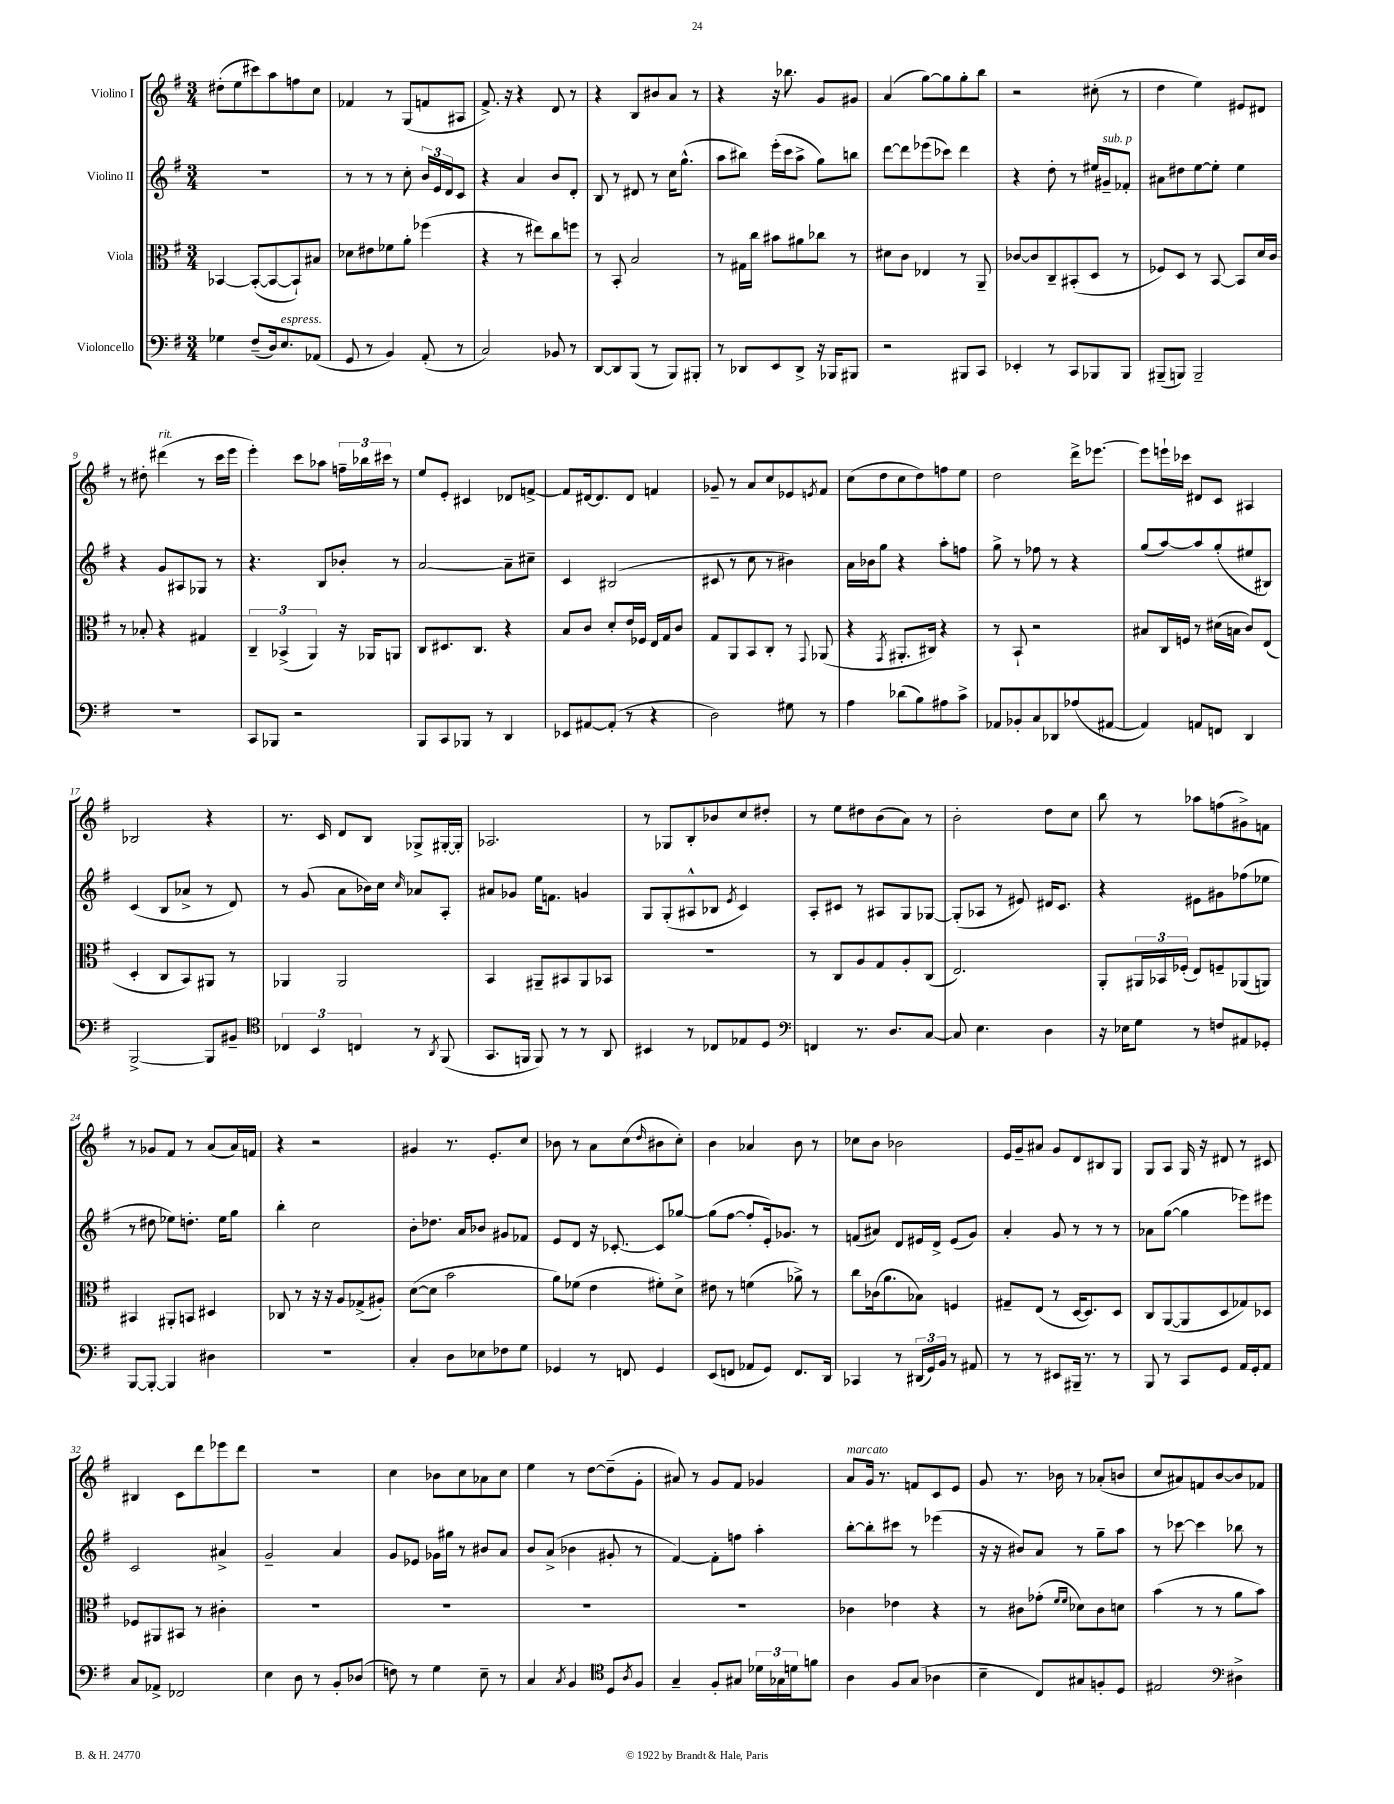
<<
\new StaffGroup <<
\new Staff = "s0" \with { instrumentName = "Violino I" } {
    \clef treble \key g \major \numericTimeSignature \time 3/4
    dis''8-.( e''8 cis'''8) a''8 f''8 c''8 |
    fes'4 r8 g8( f'8 ais8 |
    fis'8.->) r16 r4 d'8 r8 |
    r4 b8 bis'8 a'8 r8 |
    r4 r16 bes''8. g'8 gis'8 |
    a'4( g''8~) g''8 g''8-. b''8 |
    r2 cis''8-.( r8 |
    d''4 e''4) eis'8 dis'8 |
    r8 dis''8-. dis'''4^\markup { \italic "rit." }( r8 c'''16 e'''16 |
    e'''4-.) c'''8 aes''8 \tuplet 3/2 { f''16-- bes''16 cis'''16 } r8 |
    e''8 e'8-. cis'4 des'8 f'8~-> |
    f'8 dis'16~ dis'8. dis'8 f'4 |
    ges'8-- r8 a'8 c''8 ees'8 \acciaccatura { e'8 } fis'8 |
    c''8( d''8 c''8 d''8) f''8 e''8 |
    d''2 d'''16-> ees'''8.~ |
    ees'''8 e'''16-! ces'''16 dis'8 c'8 ais4 |
    bes2 r4 |
    r8. c'16 d'8 b8 ges8-> gis16~-. gis16-. |
    aes2. |
    r8 ges8 b8-. bes'8 c''8 dis''8-. |
    r8 e''8 dis''8 b'8( a'8) r8 |
    b'2-. d''8 c''8 |
    b''8 r8 aes''8 f''8( gis'8->) f'8 |
    r8 ges'8 fis'8 r8 a'8( a'16) f'16 |
    r4 r2 |
    gis'4 r8. e'8.-. c''8 |
    bes'8 r8 a'8 c''8( \grace { d''16 } bis'8 c''8-.) |
    b'4 aes'4 b'8 r8 |
    ces''8 b'8 bes'2 |
    e'16 g'16-- ais'8 g'8 d'8 bis8 g8 |
    g8 a8 g16 r16 dis'8 r8 cis'8 |
    bis4 c'8 d'''8 ees'''8 d'''8 |
    r2. |
    c''4 bes'8 c''8 aes'8 c''8 |
    e''4 r8 d''8~ d''8--( g'8-. |
    ais'8) r8 g'8 fis'8 ges'4 |
    a'8^\markup { \italic "marcato" } g'16 r8. f'8 c'8 e'8 |
    g'8 r8. bes'16 r8 aes'8-.( b'8 |
    c''8 ais'8) f'8 b'8~ b'8 fes'8 \bar "|." |
}
\new Staff = "s1" \with { instrumentName = "Violino II" } {
    \clef treble \key g \major \numericTimeSignature \time 3/4
    R2. |
    r8 r8 r8 c''8-. \tuplet 3/2 { b'16 e'16 d'16 } c'8 |
    r4 a'4 b'8 d'8-. |
    b8 r8 dis'8 r8 c''16 g''8.-^( |
    a''8 bis''8) e'''16-.( c'''16 a''8-> g''8) b''8 |
    d'''8~ d'''8 ees'''8( ces'''8) d'''4 |
    r4 d''8-. r8 eis''16 gis'16--^\markup { \italic "sub. p" } fes'8-. |
    ais'8 dis''8 e''8~ e''8-. e''4 |
    r4 g'8 ais8 ges8 r8 |
    r4. b8 bes'8-. r8 |
    a'2~ a'8-- cis''8-- |
    c'4 bis2( |
    cis'8 r8 c''8 r8 bis'4) |
    a'16 bes'16 g''8 r4 a''8-. f''8 |
    g''8-> r8 fes''8 r8 r4 |
    g''8( a''8~) a''8 g''8-.( eis''8 bis8) |
    c'4( b8 aes'8-> r8 d'8) |
    r8 g'8( a'8 bes'16) c''16 \grace { c''16 } aes'8 a8-. |
    ais'8 ges'8 e''16 f'8. g'4 |
    g8 g8-.( ais8-^ bes8 \acciaccatura { e'8 } c'4) |
    a8-. cis'8 r8 ais8 g8 ges8~ |
    ges8-.( aes8 r8 eis'8) dis'16 c'8. |
    r4 eis'8 gis'8 fes''8( ees''8 |
    r8 dis''8 ees''8) d''8.-. ees''16 g''8 |
    b''4-. c''2 |
    b'8-. des''8. a'16 bes'8 gis'8 fes'8 |
    e'8 d'8 r16 ces'8.~-. ces'8 ges''8~ |
    ges''8( fis''8~ fis''8-. e'16-.) ges'8. r8 |
    f'8( ais'8) d'8 eis'16 d'16-> eis'8( g'8) |
    a'4-. g'8 r8 r8 r8 |
    aes'8 g''8~( g''4 ees'''8) eis'''8 |
    c'2 ais'4-> |
    g'2-- a'4 |
    g'8 ees'8 ges'16 gis''16 r8 bis'8 a'8 |
    b'8 a'8->( bes'4 gis'8-. r8 |
    fis'4~) fis'8-. f''8 a''4-. |
    b''8~-. b''8-. cis'''8 r8 ees'''4( |
    r16 r16 bis'8) a'8 r8 g''8-- a''8 |
    r8 ces'''8~ ces'''4 bes''8 r8 \bar "|." |
}
\new Staff = "s2" \with { instrumentName = "Viola" } {
    \clef alto \key g \major \numericTimeSignature \time 3/4
    bes,4~ bes,8~-.( bes,8~ bes,8-!) bis8 |
    des'8 eis'8 fes'8 a'8-. fes''4( |
    r4 r8 eis''8) c''8 f''8 |
    r8 b,8-. b2 |
    r8 gis16 c''16 bis'8 ais'8 ces''8 r8 |
    dis'8 c'8 ees4 r8 a,8-- |
    ces'8~ ces'8 c8-- bis,8-.( d8 r8 |
    fes8) d8 r8 b,8~ b,8 d'16 c'16 |
    r8 bes8-. r4 gis4 |
    \tuplet 3/2 { c4-- bes,4->( a,4) } r16 aes,16 a,8 |
    c8 dis8. c8. r4 |
    b8 c'8 d'8-. e'16 fes16 e16 g16 c'8 |
    g8 a,8 b,8 c8-. r8 \appoggiatura { g,8 } aes,8( |
    r4 \acciaccatura { g,8 } ais,8.-. cis16) r4 |
    r8 b,8-! r2 |
    bis8 c16 f16 r8 dis'16( b16 c'8) e8( |
    d4-. c8 b,8) ais,8 r8 |
    aes,4 aes,2 |
    b,4 ais,8-- bis,8 ais,8 bes,8 |
    R2. |
    r8 c8 a8 g8 a8-. c8( |
    e2.) |
    a,8-. \tuplet 3/2 { ais,16 bes,16 fes16-.( } e8) f8-- aes,8( a,8) |
    bis,4 ais,8-. b,8 dis4 |
    ces8 r8 r16 r16 a8 ges8->( ais8-.) |
    d'8~( d'8 b'2 |
    a'8) fes'8( e'4 fis'8-.) d'8-> |
    eis'8 r8 f'4( aes'8->) r8 |
    c''8 ces'16( a'8. bes8) f4 |
    gis8-- e8( r8 d16~ d8.) d8 |
    c8 a,8~( a,8 d8 ges8) des8 |
    fes8 ais,8 bis,8 r8 cis'4-. |
    R2. |
    R2. |
    R2. |
    R2. |
    ces'4 ees'4 r4 |
    r8 cis'8 ges'8-.( \grace { fis'16 fis'16 } des'8) cis'8 d'8 |
    b'4( r8 r8 a'8 b'8) \bar "|." |
}
\new Staff = "s3" \with { instrumentName = "Violoncello" } {
    \clef bass \key g \major \numericTimeSignature \time 3/4
    ges4 fis8--( d16) e8.^\markup { \italic "espress." } aes,8( |
    g,8 r8 b,4) a,8-.( r8 |
    c2) bes,8 r8 |
    d,8~ d,8 b,,8( r8 b,,8) bis,,8-. |
    r8 des,8 e,8 des,8-> r16 bes,,16 bis,,8 |
    r2 bis,,8 c,8 |
    ees,4-. r8 c,8 bes,,8 bes,,8 |
    bis,,8--( b,,8) b,,2-- |
    R2. |
    c,8 bes,,8 r2 |
    b,,8 c,8 bes,,8 r8 d,4 |
    ees,8 ais,8~ ais,8-.( r8 r4 |
    d2) gis8 r8 |
    a4 des'8( b8) ais8 c'8-> |
    aes,8 bes,8-. c8 des,8 aes8( ais,8~ |
    ais,4) a,8 f,8 d,4 |
    b,,2~-> b,,8 bis,8-- |
    \clef tenor \tuplet 3/2 { ces4 b,4 c4 } r8 \acciaccatura { a,8 } fis,8( |
    g,8. f,16 f,8) r8 r8 a,8 |
    bis,4 r8 ces8 ees8 d8 |
    \clef bass f,4 r8. d8. c8~ |
    c8 e4. d4 |
    r16 ees16 g8 r8 f8 ais,8 ges,8-. |
    b,,8~ b,,8~-. b,,4 dis4 |
    R2. |
    c4-. d8 ees8 fes8 g8 |
    ges,4 r8 f,8 ges,4 |
    e,8( f,8 aes,8 g,8) f,8. d,16 |
    ces,4 r8 \tuplet 3/2 { dis,16( g,16) b,16 } r8 ais,8 |
    r8 r8 eis,8 bis,,16-- r8. r8 |
    b,,8 r8 c,8 g,8 a,16 g,16-. a,8 |
    c8 aes,8-> fes,2 |
    e4 d8 r8 b,8-. des8( |
    f8) r8 g4 e8-- r8 |
    c4 \acciaccatura { c8 } b,4 \clef tenor d8 \acciaccatura { a8 } fis8 |
    g4-- fis8-. gis8 \tuplet 3/2 { des'16 ges16 d'16 } f'8 |
    a4 fis8 g8( aes4 |
    b4-- c8) gis8 f8-. d8 |
    eis2 \clef bass dis4-> \bar "|." |
}
>>
>>
